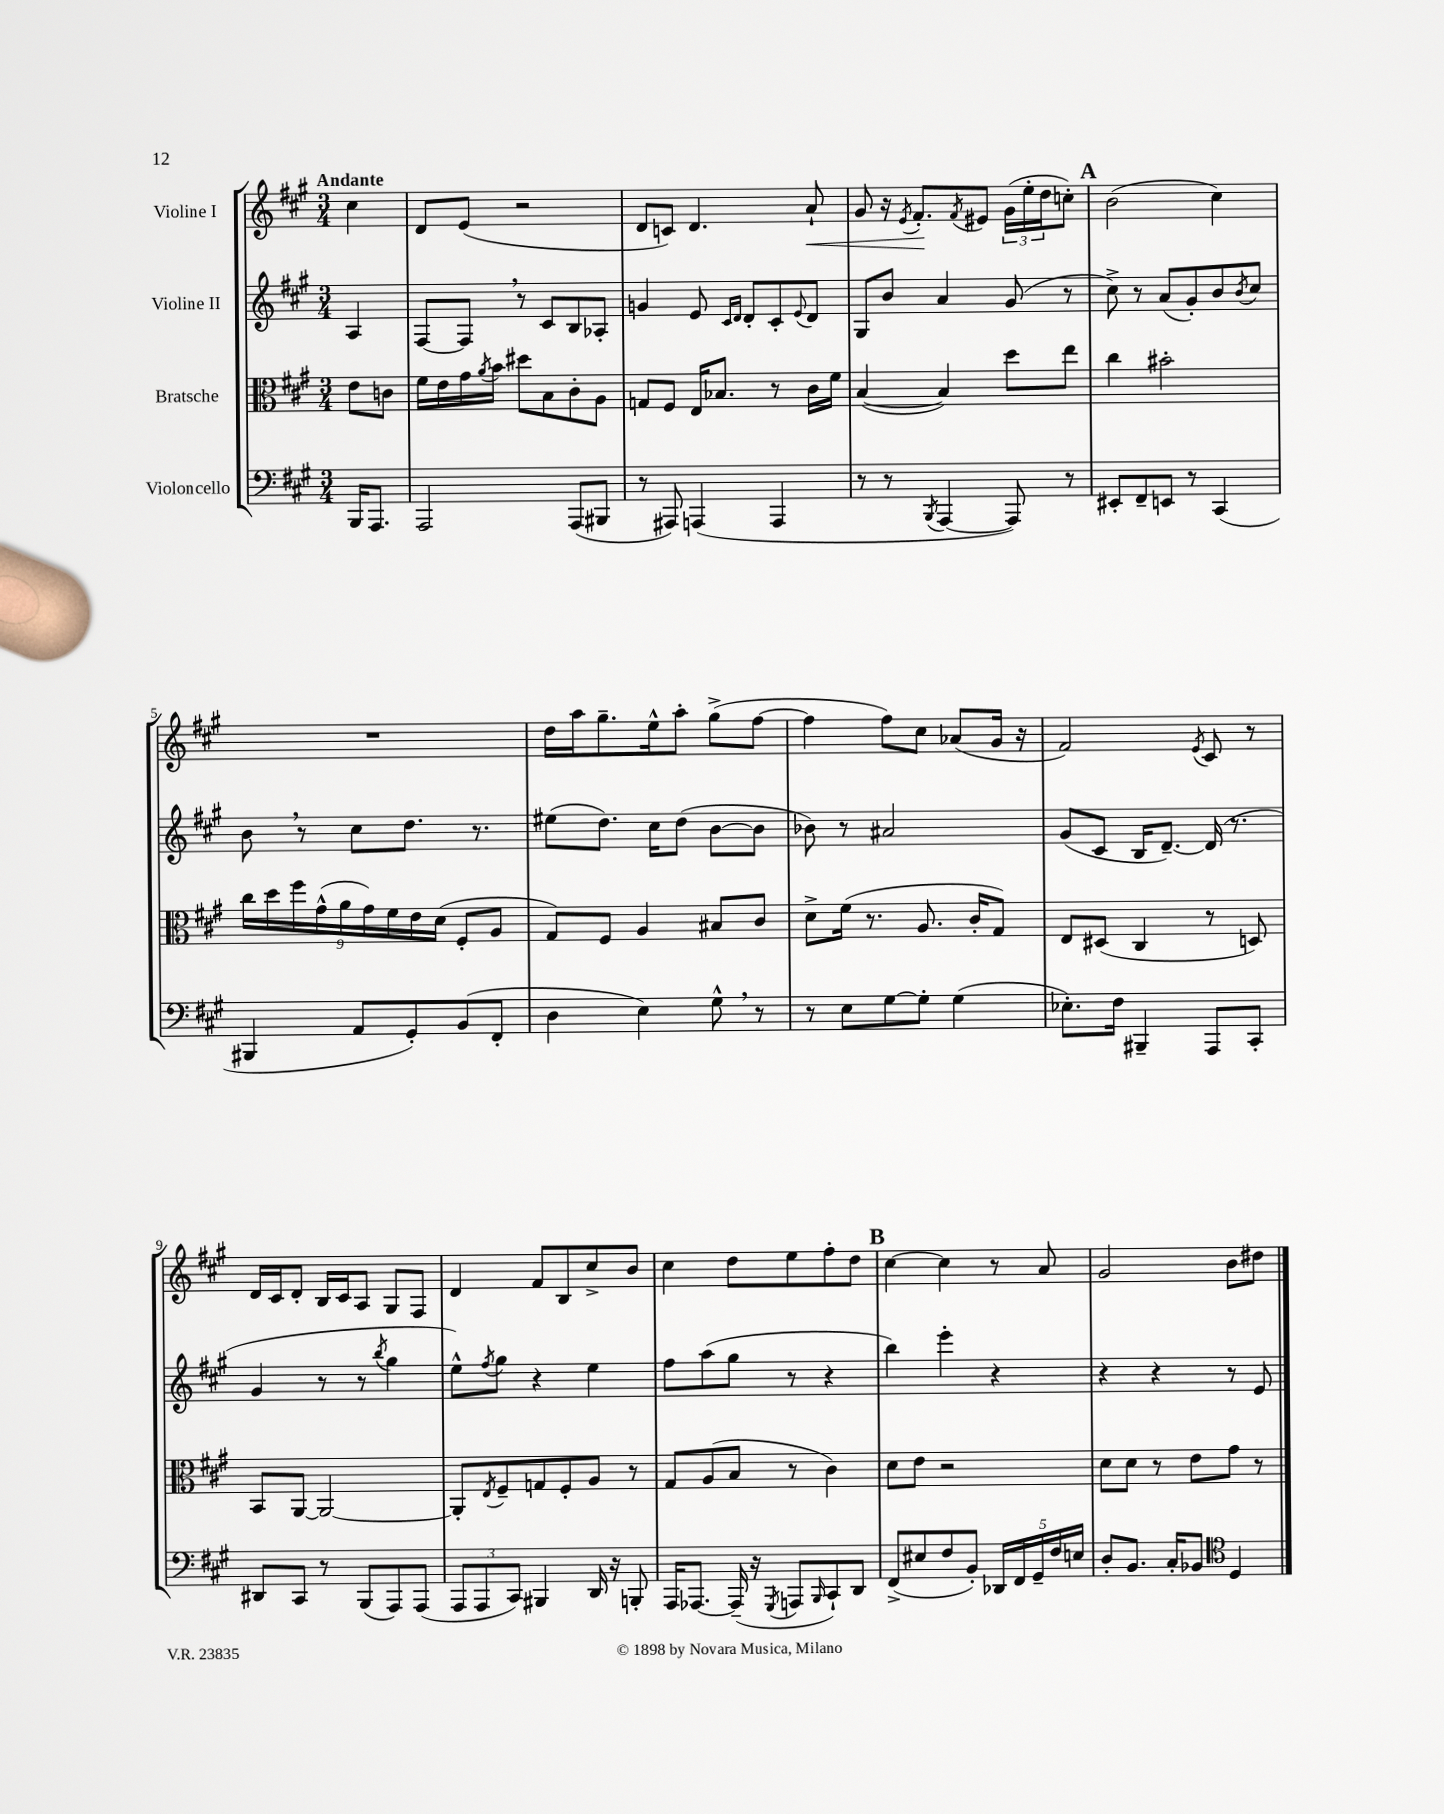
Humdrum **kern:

**kern	**kern	**kern	**kern
*staff4	*staff3	*staff2	*staff1
*clefF4	*clefC3	*clefG2	*clefG2
*k[f#c#g#]	*k[f#c#g#]	*k[f#c#g#]	*k[f#c#g#]
*M3/4	*M3/4	*M3/4	*M3/4
16BBB	8e	4A	4cc#
8.AAA	.	.	.
.	8c	.	.
=	=	=	=
2AAA	16f#	[8F#	8d
.	16e	.	.
.	16g#	8F#]	(8e
.	8qa	.	.
.	16b	.	.
.	8dd#	8r	2r
.	8B	8c#	.
(8AAA	8c#'	8B	.
8BBB#	8A	8A-'	.
=	=	=	=
8r	8G	4g	8d
8AAA#)	8F#	.	8c)
(4AAA	16E	8e	4.d
.	8.B-	.	.
.	.	16qqc#	.
.	.	16qqd	.
.	.	8d'	.
4AAA	8r	8c#'	.
.	.	8qqe	.
.	16c#	8d	8a`
.	16f#	.	.
=	=	=	=
8r	([4B	8G#	8g#
8r	.	8b	16r
.	.	.	8qe
.	.	.	8.f#'
8qBBB	.	.	.
[4AAA	4B])	4a	.
.	.	.	8qf#
.	.	.	8e#
8AAA])	8dd	(8g#	(24g#
.	.	.	24ee'
.	.	.	24dd
8r	8ee	8r	8cc')
=	=	=	=
8EE#'	4cc#	8cc#^)	(2b
8FF#~	.	8r	.
8EE	2b#'	(8a	.
8r	.	8g#')	.
(4CC#	.	8b	4cc#)
.	.	8qb	.
.	.	8cc#	.
=	=	=	=
4BBB#	18cc#	8b	2.r
.	18dd	.	.
.	18ff#	.	.
.	.	8r	.
.	(18g#^^	.	.
.	18a	.	.
8AA	.	8cc#	.
.	18g#)	.	.
.	18f#	.	.
8GG#')	.	8.dd	.
.	18e	.	.
.	(18d	.	.
(8BB	8F#'	.	.
.	.	8.r	.
8FF#'	8A	.	.
=	=	=	=
4D	8G#)	(8ee#	16dd
.	.	.	16aa
.	8F#	8.dd)	8.gg#~
4E)	4A	.	.
.	.	16cc#	16ee^^
.	.	(8dd	8aa'
8G#^^	8B#	[8b	(8gg#^
8r	8c#	8b]	[8ff#
=	=	=	=
8r	8d^	8b-)	4ff#]
8E	(16f#	8r	.
.	8.r	.	.
[8G#	.	2a#	8ff#)
8G#']	8.A	.	8cc#
(4G#	.	.	(8a-
.	16c#'	.	.
.	8G#)	.	16g#
.	.	.	16r
=	=	=	=
8.E-')	8E	(8g#	2f#)
.	(8D#	8c#	.
16F#	.	.	.
4BBB#~	4C#	16B	.
.	.	[8.d~)	.
.	.	.	8qe
8AAA	8r	(16d]	8c#
.	.	8.r	.
8CC#'	8D)	.	8r
=	=	=	=
8DD#	8BB	4g#	16d
.	.	.	16c#
8CC#	[8AA	.	8d'
8r	2AA_	8r	16B
.	.	.	16c#
(8BBB	.	8r	8A
.	.	8qbb	.
8AAA)	.	4gg#	8G#
(8AAA	.	.	8F#
=	=	=	=
12AAA	8AA']	8ee^^)	4d
12AAA	.	.	.
.	8qE	8qff#	.
.	8F#~	8gg#	.
12CC#)	.	.	.
4BBB#	8G	4r	8f#
.	8F#'	.	8B
16DD	8A	4ee	8cc#^
16r	.	.	.
8BBB'	8r	.	8b
=	=	=	=
16AAA	8G#	8ff#	4cc#
[8.AAA-	.	.	.
.	(8A	(8aa	.
(16AAA-~]	8B	8gg#	8dd
16r	.	.	.
8qGGG#	.	.	.
8AAA	8r	8r	8ee
16qqBBB	.	.	.
8CC#`)	4c#)	4r	8ff#'
8DD	.	.	8dd
=	=	=	=
(8FF#^	8d	4bb)	[4cc#
8E#	8e	.	.
8F#	2r	4eee'	4cc#]
8BB')	.	.	.
20DD-	.	4r	8r
20FF#	.	.	.
20GG#~	.	.	.
.	.	.	8a
20F#	.	.	.
20E	.	.	.
=	=	=	=
8D'	8d	4r	2g#
8.BB	8d	.	.
.	8r	4r	.
16C#'	.	.	.
8BB-	8e	.	.
*clefC4	*	*	*
4D	8g#	8r	8b
.	8r	8e	8dd#
==	==	==	==
*-	*-	*-	*-
